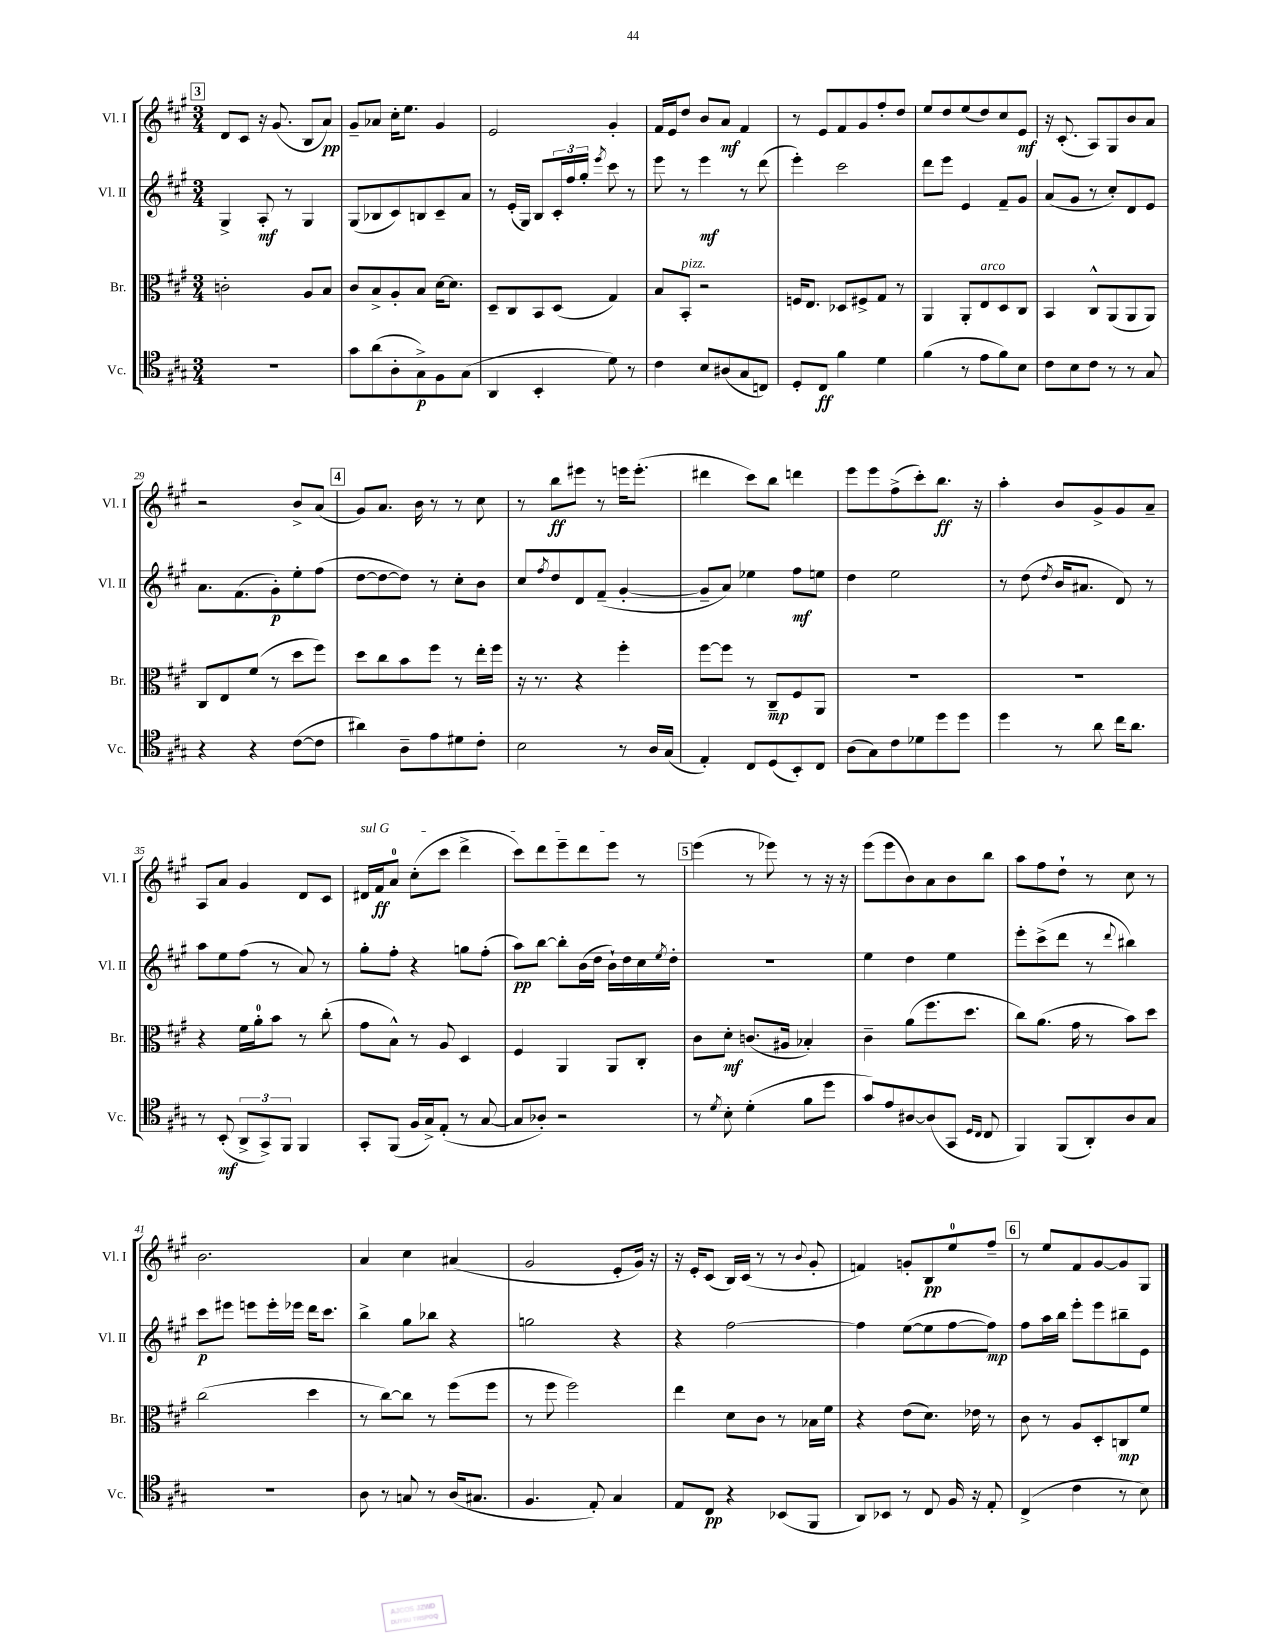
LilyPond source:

<<
\new StaffGroup <<
\new Staff = "s0" \with { instrumentName = "Vl. I" shortInstrumentName = "Vl. I" } {
    \clef treble \key a \major \numericTimeSignature \time 3/4
    \mark \markup { \box "3" } d'8 cis'8 r16 gis'8.( b8 a'8\pp) |
    gis'8-- aes'8 cis''16-. e''8. gis'4 |
    e'2 gis'4-. |
    fis'16 e'16 d''8 b'8 a'8\mf fis'4 |
    r8 e'8 fis'8 gis'8 fis''8-. d''8 |
    e''8 d''8 e''8( d''8) cis''8 e'8\mf |
    r16 cis'8.-.( a8) gis8 b'8 a'8 |
    r2 b'8-> a'8( |
    \mark \markup { \box "4" } gis'8) a'8. b'16 r8 r8 cis''8 |
    r8 b''8\ff eis'''8 r8 e'''16 e'''8.-.( |
    dis'''4 cis'''8) b''8 d'''4 |
    e'''8 e'''8 fis''8->( cis'''8-.) b''8.\ff r16 |
    a''4-. b'8 gis'8-> gis'8 a'8-- |
    a8 a'8 gis'4 d'8 cis'8 |
    \once \override TextSpanner.bound-details.left.text = \markup { \italic "sul G" } dis'16\startTextSpan fis'16\ff a'8-0 cis''8-.( cis'''8 d'''4-> |
    cis'''8) d'''8 e'''8-- d'''8 e'''8\stopTextSpan r8 |
    \mark \markup { \box "5" } e'''4( r8 ees'''8) r8 r16 r16 |
    e'''8( e'''8 b'8) a'8 b'8 b''8 |
    a''8 fis''8 d''8-! r8 cis''8 r8 |
    b'2. |
    a'4 cis''4 ais'4( |
    gis'2 e'8-. gis'16) r16 |
    r16 e'16-. cis'8( b16) cis'16( r8 r8 \appoggiatura { b'8 } gis'8-. |
    f'4) g'8-. b8\pp e''8-0 fis''8-- |
    \mark \markup { \box "6" } r8 e''8 fis'8 gis'8~ gis'8 gis8 \bar "|." |
}
\new Staff = "s1" \with { instrumentName = "Vl. II" shortInstrumentName = "Vl. II" } {
    \clef treble \key a \major \numericTimeSignature \time 3/4
    \mark \markup { \box "3" } gis4-> a8-.\mf r8 gis4 |
    gis8( bes8 cis'8) b8 cis'8-- a'8 |
    r8 e'16-.( gis16) b8 \tuplet 3/2 { cis'16-. fis''16 gis''16-. } \acciaccatura { e'''8 } cis'''8 r8 |
    e'''8 r8 e'''4\mf r8 d'''8( |
    e'''4-.) cis'''2 |
    d'''8 e'''8 e'4 fis'8-- gis'8 |
    a'8( gis'8 r8 cis''8-.) d'8 e'8 |
    a'8. fis'8.( gis'8-.\p) e''8-. fis''8( |
    \mark \markup { \box "4" } d''8~ d''8~ d''8) r8 cis''8-. b'8 |
    cis''8 \acciaccatura { fis''8 } d''8 d'8 fis'8--( gis'4~-. |
    gis'8-- a'8) ees''4 fis''8\mf e''8 |
    d''4 e''2 |
    r8 d''8( \acciaccatura { d''8 } b'16 ais'8. d'8) r8 |
    a''8 e''8 fis''8( r8 a'8) r8 |
    gis''8-. fis''8-. r4 g''8 fis''8-.( |
    a''8\pp) b''8~ b''8-. b'16( d''16 b'16-!) d''16 cis''16 \acciaccatura { e''8 } d''16-. |
    \mark \markup { \box "5" } R2. |
    e''4 d''4 e''4 |
    e'''8-. cis'''8->( d'''8 r8 \appoggiatura { d'''8 } bis''4) |
    cis'''8\p eis'''8 e'''8 e'''16-. ees'''16 d'''16 cis'''8. |
    b''4-> gis''8 bes''8 r4 |
    g''2 r4 |
    r4 fis''2~ |
    fis''4 e''8~( e''8 fis''8~ fis''8\mp) |
    \mark \markup { \box "6" } fis''8 a''16 b''16 e'''8-. e'''8 bis''8-- e'8 \bar "|." |
}
\new Staff = "s2" \with { instrumentName = "Br." shortInstrumentName = "Br." } {
    \clef alto \key a \major \numericTimeSignature \time 3/4
    \mark \markup { \box "3" } c'2-. a8 b8 |
    cis'8 b8-> a8-. b8 d'16~ d'8. |
    d8-- cis8 b,8 d8( gis4) |
    b8 b,8-.^\markup { \italic "pizz." } r2 |
    f16 e8. des8 fis8-> gis8 r8 |
    a,4 a,8-. e8^\markup { \italic "arco" } d8 cis8 |
    b,4 cis8-^ a,8( a,8 a,8) |
    cis8 e8 fis'8( r8 d''8 fis''8) |
    \mark \markup { \box "4" } d''8 cis''8 b'8 fis''8 r8 e''16-. fis''16 |
    r16 r8. r4 fis''4-. |
    fis''8~ fis''8 r8 cis8--\mp fis8 a,8 |
    R2. |
    R2. |
    r4 fis'16 a'16-0-. b'8 r8 cis''8-.( |
    gis'8 b8-^) r8 a8 d4 |
    fis4 a,4 a,8 cis8-. |
    \mark \markup { \box "5" } cis'8 d'8-.\mf c'8.( ais16 bes4-.) |
    cis'4-- a'8( fis''8. d''8. |
    cis''8) a'8.( gis'16 r8 b'8) d''8 |
    cis''2( d''4 |
    r8 cis''8~) cis''8 r8 fis''8( fis''8 |
    r8 fis''8 fis''2) |
    e''4 d'8 cis'8 r8 bes16 fis'16 |
    r4 e'8( d'8.) ees'16 r8 |
    \mark \markup { \box "6" } cis'8 r8 a8 d8-. c8\mp fis'8 \bar "|." |
}
\new Staff = "s3" \with { instrumentName = "Vc." shortInstrumentName = "Vc." } {
    \clef tenor \key a \major \numericTimeSignature \time 3/4
    \mark \markup { \box "3" } R2. |
    gis'8 a'8( a8-. gis8->\p) fis8 gis8( |
    a,4 b,4-. d'8) r8 |
    cis'4 b8 ais8( gis8 c8) |
    d8-. cis8\ff fis'4 d'4 |
    fis'4( r8 e'8 fis'8) b8 |
    cis'8 b8 cis'8 r8 r8 gis8 |
    r4 r4 cis'8~( cis'8 |
    \mark \markup { \box "4" } ais'4) a8-- e'8 dis'8 cis'8-. |
    b2 r8 a16 gis16( |
    e4-.) cis8 d8( b,8-.) cis8 |
    a8( gis8) cis'8 des'8 d''8 d''8 |
    d''4 r8 a'8 cis''16 a'8. |
    r8 b,8-.\mf( \tuplet 3/2 { a,8-> gis,8->) fis,8 } fis,4 |
    gis,8-. fis,8( fis16 gis16->) e8-.( r8 gis8~ |
    gis8 aes8-.) r2 |
    \mark \markup { \box "5" } r8 \acciaccatura { d'8 } b8-. d'4-.( fis'8 d''8 |
    gis'8) e'8 ais8~ ais8( gis,8 \grace { d16 cis16 } cis8 |
    fis,4) fis,8( a,8-.) a8 gis8 |
    R2. |
    a8 r8 g8 r8 a16( gis8. |
    fis4. e8-.) gis4 |
    e8 cis8\pp r4 bes,8( fis,8 |
    a,8) bes,8 r8 cis8 fis16 r16 e8-. |
    \mark \markup { \box "6" } cis4->( cis'4 r8 b8) \bar "|." |
}
>>
>>
\layout { \context { \Score currentBarNumber = #22 } }
